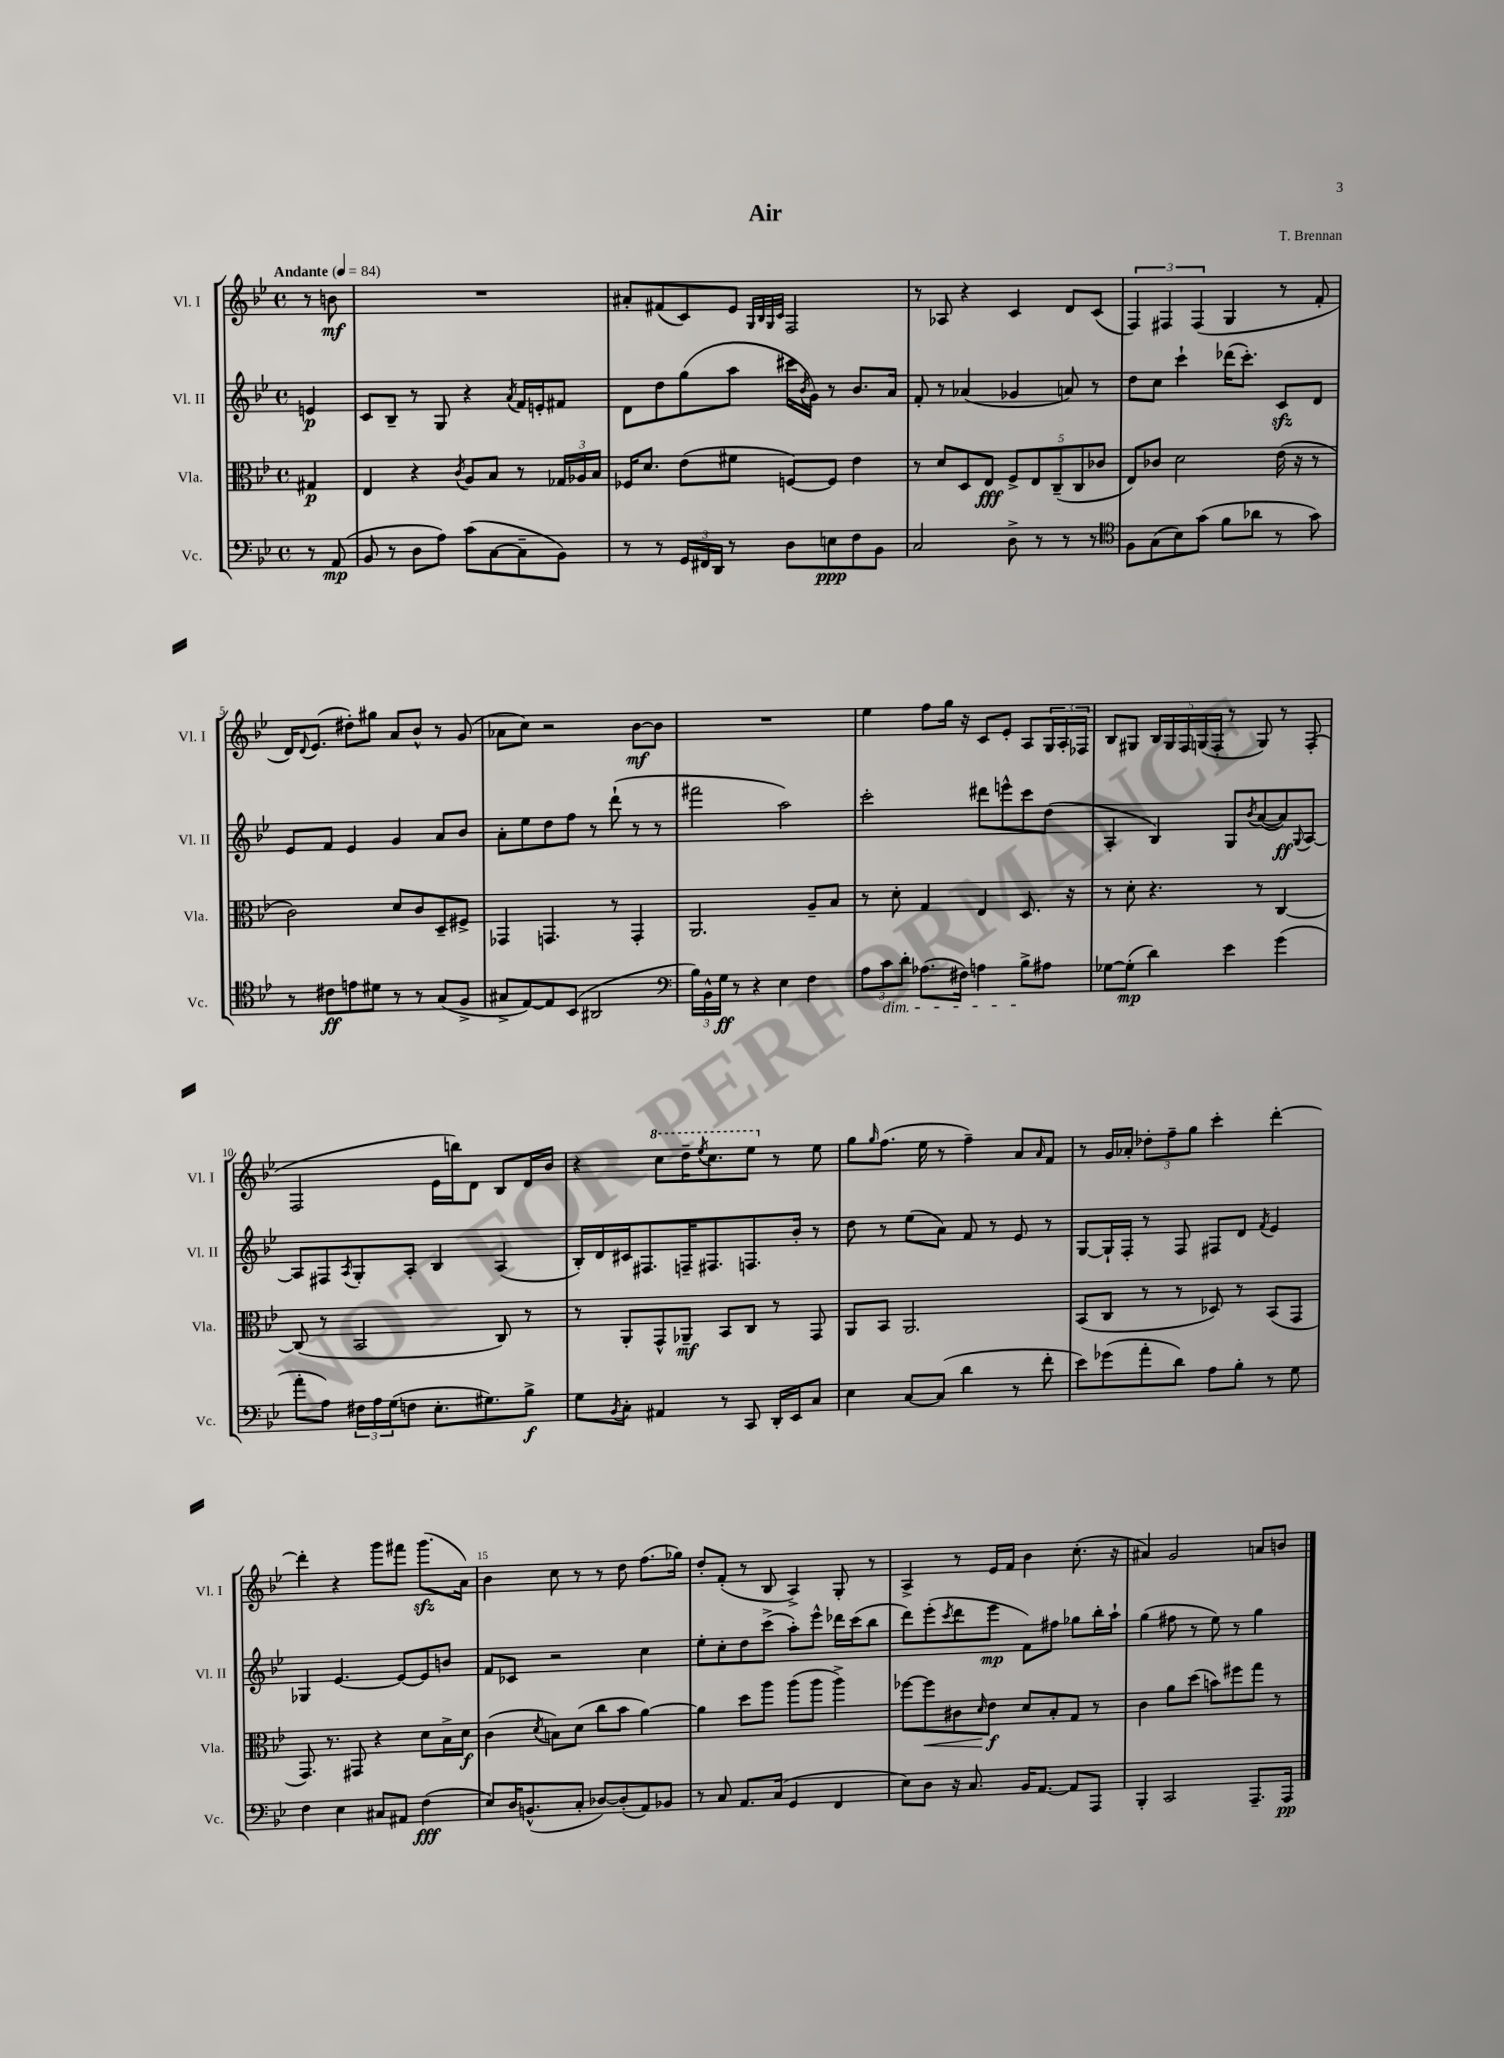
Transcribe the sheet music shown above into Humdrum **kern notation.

**kern	**dynam	**kern	**dynam	**kern	**dynam	**kern	**dynam
*part4	*part4	*part3	*part3	*part2	*part2	*part1	*part1
*staff4	*staff4	*staff3	*staff3	*staff2	*staff2	*staff1	*staff1
*I"Vc.	*	*I"Vla.	*	*I"Vl. II	*	*I"Vl. I	*
*I'Vc.	*	*I'Vla.	*	*I'Vl. II	*	*I'Vl. I	*
*clefF4	*	*clefC3	*	*clefG2	*	*clefG2	*
*k[b-e-]	*	*k[b-e-]	*	*k[b-e-]	*	*k[b-e-]	*
*M4/4	*	*M4/4	*	*M4/4	*	*M4/4	*
*met(c)	*	*met(c)	*	*met(c)	*	*met(c)	*
*MM84	*	*MM84	*	*MM84	*	*MM84	*
=	=	=	=	=	=	=	=
!	!	!	!	!	!	!LO:TX:a:B:t=Andante	!
8r	.	4G#X/	p	4en/	p	8r	.
(8AA/	mp	.	.	.	.	8bn\	mf
=1	=1	=1	=1	=1	=1	=1	=1
8BB-/	.	4E-/	.	8c/L	.	1r	.
8r	.	.	.	8B-~/J	.	.	.
8D\L	.	4r	.	8r	.	.	.
8A\J)	.	.	.	8G/	.	.	.
.	.	8qc/	.	.	.	.	.
(8c\L	.	8A/L	.	4r	.	.	.
[8C\	.	8B-/J	.	.	.	.	.
.	.	.	.	8qa/	.	.	.
8C~\]	.	8r	.	16f/LL	.	.	.
.	.	.	.	16en'/J	.	.	.
8BB-\J)	.	24G-X/LL	.	8f#X/J	.	.	.
.	.	24A-X/	.	.	.	.	.
.	.	24B-/JJ	.	.	.	.	.
=2	=2	=2	=2	=2	=2	=2	=2
8r	.	16F-X/KL	.	8d\L	.	8a#X'/L	.
.	.	8.d/J	.	.	.	.	.
8r	.	.	.	8dd\	.	(8f#X/	.
24GG/LL	.	(8e-\L	.	(8gg\	.	8c/)	.
24FF#X/	.	.	.	.	.	.	.
24DD/JJ	.	.	.	.	.	.	.
8r	.	8f#X\J	.	8aa\J	.	8e-/J	.
.	.	.	.	.	.	32qqG/LLL	.
.	.	.	.	.	.	32qqB-/	.
.	.	.	.	.	.	32qqG/	.
.	.	.	.	.	.	32qqc/JJJ	.
8D\L	.	[8Fn/L)	.	16ccc#X\LL	.	2F/	.
.	.	.	.	8qb-/	.	.	.
.	.	.	.	16g\JJ)	.	.	.
8En\	ppp	8F/J]	.	8r	.	.	.
8F\	.	4e-\	.	8.b-/L	.	.	.
8BB-\J	.	.	.	.	.	.	.
.	.	.	.	16a/Jk	.	.	.
=3	=3	=3	=3	=3	=3	=3	=3
2C/	.	8r	.	8f'/	.	8r	.
.	.	8d/L	.	8r	.	8A-X/	.
.	.	8D/	.	(4a-X/	.	4r	.
.	.	8E-/J	fff	.	.	.	.
8D^\	.	10F^/L	.	4g-X/	.	4c/	.
.	.	10E-/	.	.	.	.	.
8r	.	.	.	.	.	.	.
.	.	(10C~/	.	.	.	.	.
8r	.	.	.	8an/)	.	8d/L	.
.	.	10C/	.	.	.	.	.
8r	.	.	.	8r	.	(8c/J	.
.	.	10c-X/J	.	.	.	.	.
=4	=4	=4	=4	=4	=4	=4	=4
*clefC4	*	*	*	*	*	*	*
8F\L	.	8E-/L)	.	8dd\L	.	6F/)	.
(8G\	.	8c-X/J	.	8cc\J	.	.	.
.	.	.	.	.	.	6F#X/	.
8B-\)	.	2d\	.	4ccc`\	.	.	.
.	.	.	.	.	.	(6F#/	.
(8g\J	.	.	.	.	.	.	.
8f\L	.	.	.	(16ddd-X\KL	.	4G/	.
.	.	.	.	8.ccc'\J)	.	.	.
8a-X\J	.	.	.	.	.	.	.
8r	.	(16e-\	.	8czz/L	.	8r	.
.	.	16r	.	.	.	.	.
8g\)	.	8r	.	8d/J	.	8f'/	.
!!LO:LB:g=z
=5	=5	=5	=5	=5	=5	=5	=5
8r	.	2c\)	.	8e-/L	.	16d/KL)	.
.	.	.	.	.	.	8qqd/	.
.	.	.	.	.	.	(8.e-/J	.
8c#X\L	ff	.	.	8f/J	.	.	.
8en\	.	.	.	4e-/	.	8dd#X'\L)	.
8d#X\J	.	.	.	.	.	8gg#X\J	.
8r	.	8d/L	.	4g/	.	8a/L	.
8r	.	8c/	.	.	.	8b-^^/J	.
(8G/L	.	8D~/	.	8a/L	.	8r	.
8F^/J	.	8F#X^/J	.	8b-/J	.	(8g/	.
=6	=6	=6	=6	=6	=6	=6	=6
8G#X^/L	.	4GG-X/	.	8a'\L	.	8a-X\L	.
[8E-/)	.	.	.	8ee-\	.	8cc\J)	.
8E-/]	.	4.GGn/	.	8dd\	.	2r	.
(8BB-/J	.	.	.	8ff\J	.	.	.
2AA#X/	.	.	.	8r	.	.	.
.	.	8r	.	(8ddd`\	.	.	.
.	.	4GG'/	.	8r	.	[8b-\L	mf
.	.	.	.	8r	.	8b-\J]	.
=7	=7	=7	=7	=7	=7	=7	=7
*clefF4	*	*	*	*	*	*	*
24B-\LL)	.	2.AA/	.	2fff#X\	.	1r	.
24BB-^^\	.	.	.	.	.	.	.
24G\JJ	ff	.	.	.	.	.	.
8r	.	.	.	.	.	.	.
4r	.	.	.	.	.	.	.
4E-\	.	.	.	2aa\)	.	.	.
4F\	.	8A~/L	.	.	.	.	.
.	.	8B-/J	.	.	.	.	.
=8	=8	=8	=8	=8	=8	=8	=8
12A\L	.	8r	.	2ccc'\	.	4ee-\	.
!LO:TX:b:i:t=dim.	!	!	!	!	!	!	!
12c\	.	.	.	.	.	.	.
.	.	8d'\	.	.	.	.	.
12d'\J	.	.	.	.	.	.	.
(8.A-X\L	.	4G/	.	.	.	8ff\L	.
.	.	.	.	.	.	16gg\Jk	.
16F#X\Jk)	.	.	.	.	.	16r	.
4An\	.	4E-/	.	8ddd#X\L	.	8c/L	.
.	.	.	.	8eeen^^\	.	8e-'/J	.
8B-^\L	.	8.D/	.	8ccc\	.	8A/L	.
8A#X\J	.	.	.	(8dd\J	.	24G/L	.
.	.	.	.	.	.	24A'/	.
.	.	16r	.	.	.	.	.
.	.	.	.	.	.	24F-X/JJ	.
=9	=9	=9	=9	=9	=9	=9	=9
[8G-X\L	.	8r	.	4A'/	.	8B-/L	.
(8G-'\J]	mp	8d'\	.	.	.	8G#X/J	.
4d\)	.	4.r	.	4B-/)	.	20B-/LL	.
.	.	.	.	.	.	20G#/	.
.	.	.	.	.	.	20F/	.
.	.	.	.	.	.	(20Gn/	.
.	.	.	.	.	.	20F'/JJ	.
4e-\	.	.	.	8G/L	.	8r	.
.	.	.	.	8qb-/	.	.	.
.	.	8r	.	([8a/	.	8G/)	.
(4g\	.	[4C/	.	8a/])	ff	8r	.
.	.	.	.	8qqG/	.	.	.
.	.	.	.	[8A/J	.	(8F'/	.
!!LO:LB:g=z
=10	=10	=10	=10	=10	=10	=10	=10
8a'\L	.	(8C/]	.	8A/L]	.	2F/	.
8A\J)	.	8r	.	8F#X/	.	.	.
.	.	.	.	8qA/	.	.	.
24F#X\LL	.	2BB-/	.	8G'/	.	.	.
24A\	.	.	.	.	.	.	.
(24G\J	.	.	.	.	.	.	.
8Fn\J	.	.	.	8A'/J	.	.	.
8.E-'\L	.	.	.	4B-/	.	16e-\LL	.
.	.	.	.	.	.	16bbn\J)	.
.	.	.	.	.	.	8d\J	.
8.G#X\)	.	.	.	.	.	.	.
.	.	8C/)	.	(4A/	.	8B-/L	.
8B-^\J	f	8r	.	.	.	16d/L	.
.	.	.	.	.	.	16b-/JJ	.
=11	=11	=11	=11	=11	=11	=11	=11
8G\L	.	8r	.	16B-'/LL)	.	4r	.
.	.	.	.	16d/	.	.	.
8qBB-/	.	.	.	.	.	.	.
8C'\J	.	8AA'/L	.	16c#X/J	.	.	.
.	.	.	.	8.F#X/	.	.	.
*	*	*	*	*	*	*8va	*
4AA#X/	.	8GG^^/	.	.	.	8ccc\L	.
.	.	8AA-X~/J	mf	16Fn~/K	.	16ddd~\K	.
.	.	.	.	.	.	8qeee-/	.
.	.	.	.	8.F#X/	.	8.ccc\	.
8r	.	8BB-/L	.	.	.	.	.
8CC/	.	8C/J	.	8.Fn/	.	8eee-\J	.
*	*	*	*	*	*	*X8va	*
16DD'/LL	.	8r	.	.	.	8r	.
16EE-/J	.	.	.	16b-'/Jk	.	.	.
8C/J	.	8GG/	.	8r	.	8ee-\	.
=12	=12	=12	=12	=12	=12	=12	=12
4E-\	.	8AA/L	.	8dd\	.	8gg\L	.
.	.	.	.	.	.	16qqgg/	.
.	.	8BB-/J	.	8r	.	(8.ff\J	.
[8C/L	.	2.AA/	.	(8ee-\L	.	.	.
.	.	.	.	.	.	16ee-\	.
(8C/J]	.	.	.	8a\J)	.	8r	.
4d\	.	.	.	8f/	.	4ff~\)	.
.	.	.	.	8r	.	.	.
8r	.	.	.	8e-/	.	8a/L	.
.	.	.	.	.	.	16qqa/	.
8f'\	.	.	.	8r	.	8f/J	.
=13	=13	=13	=13	=13	=13	=13	=13
8e-\L)	.	(8BB-/L	.	[8G/L	.	8r	.
(8g-X\	.	8C/J	.	16G`/L]	.	16g/LL	.
.	.	.	.	16F'/JJ	.	16a-X'/JJ	.
8a'\	.	8r	.	8r	.	12dd-X'\L	.
.	.	.	.	.	.	12ff~\	.
8d\J)	.	8r	.	8F/	.	.	.
.	.	.	.	.	.	12gg\J	.
8A\L	.	8D-X/)	.	8F#X/L	.	4ccc'\	.
8B-'\J	.	8r	.	8d/J	.	.	.
.	.	.	.	8qf/	.	.	.
8r	.	(8BB-/L	.	4e-/	.	[4ddd'\	.
8G\	.	8GG/J	.	.	.	.	.
!!LO:LB:g=z
=14	=14	=14	=14	=14	=14	=14	=14
4F\	.	8.GG/)	.	4G-X/	.	4ddd'\]	.
.	.	8.r	.	.	.	.	.
4E-\	.	.	.	[4.e-/	.	4r	.
.	.	8GG#X/	.	.	.	.	.
8C#X/L	.	4r	.	.	.	8ggg\L	.
8AA#X/J	.	.	.	8e-/L_	.	8fff#X\J	.
(4F\	fff	8d\L	.	8e-/]	.	(8.gggzz\L	.
.	.	16B-^\L	.	8bn/J	.	.	.
.	.	16d\JJ	f	.	.	16a\Jk)	.
=15	=15	=15	=15	=15	=15	=15	=15
8E-/L)	.	(4c\	.	8f/L	.	4b-\	.
16D/K	.	.	.	8c-X/J	.	.	.
(8.BBn^^/	.	.	.	.	.	.	.
.	.	8qd/	.	.	.	.	.
.	.	8Bn\L)	.	2r	.	8cc\	.
8C'/J	.	(8d\J	.	.	.	8r	.
[8D-X/L)	.	8cc\L	.	.	.	8r	.
(8D-'/]	.	8b-\J	.	.	.	8dd\	.
8AA/)	.	[4a\)	.	4cc\	.	(8.ff\L	.
8BB-X/J	.	.	.	.	.	.	.
.	.	.	.	.	.	16gg-X\Jk)	.
=16	=16	=16	=16	=16	=16	=16	=16
8r	.	4a\]	.	8ee-'\L	.	8dd'/L	.
8C/	.	.	.	8cc'\	.	(8f'/J	.
8.AA/L	.	8dd\L	.	8dd\	.	8r	.
.	.	8aa\J	.	(8ccc^\J	.	8B-/	.
(16C/Jk	.	.	.	.	.	.	.
4GG/	.	(8aa\L	.	8aa'\L)	.	4A^/)	.
.	.	8aa\J	.	8eee-^^\J	.	.	.
4FF/	.	4aa^\)	.	16ddd-X\LL	.	8G'/	.
.	.	.	.	(16ccc\J	.	.	.
.	.	.	.	8bb-\J	.	8r	.
=17	=17	=17	=17	=17	=17	=17	=17
8E-\L)	.	[8ff-X\L	.	8ddd\L)	.	4A^/	.
!	!	!	!LO:HP:b	!	!	!	!
8D\J	.	8ff-\]	<	(8eee-'\	.	.	.
.	.	.	.	8qccc/	.	.	.
16r	.	8c#X\	.	8ddd\	.	8r	.
8.C/	.	.	.	.	.	.	.
.	.	16qqd/	.	.	.	.	.
.	.	8e-\J	f	8eee-\J	mp	16e-/LL	.
.	.	.	.	.	.	16f/JJ	.
16BB-/KL	.	8d/L	[	8f\L)	.	4b-\	.
[8.AA/J	.	.	.	.	.	.	.
.	.	8B-'/	.	8ff#X\J	.	.	.
8AA/L]	.	8G/J	.	8gg-X\L	.	(8.cc'\	.
8AAA/J	.	8r	.	16bb-'\L	.	.	.
.	.	.	.	16aa`\JJ	.	16r	.
=18	=18	=18	=18	=18	=18	=18	=18
4BBB-'/	.	4c\	.	(4gg\	.	4a#X/)	.
2CC/	.	8a\L	.	8ff#X\	.	2g/	.
.	.	(8dd\J	.	8r	.	.	.
.	.	8bn\L)	.	8ee-\)	.	.	.
.	.	8ff#X\	.	8r	.	.	.
8.AAA~/L	.	8gg\J	.	4gg\	.	8an/L	.
.	.	8r	.	.	.	8bn/J	.
16AAA/Jk	pp	.	.	.	.	.	.
==	==	==	==	==	==	==	==
*-	*-	*-	*-	*-	*-	*-	*-
